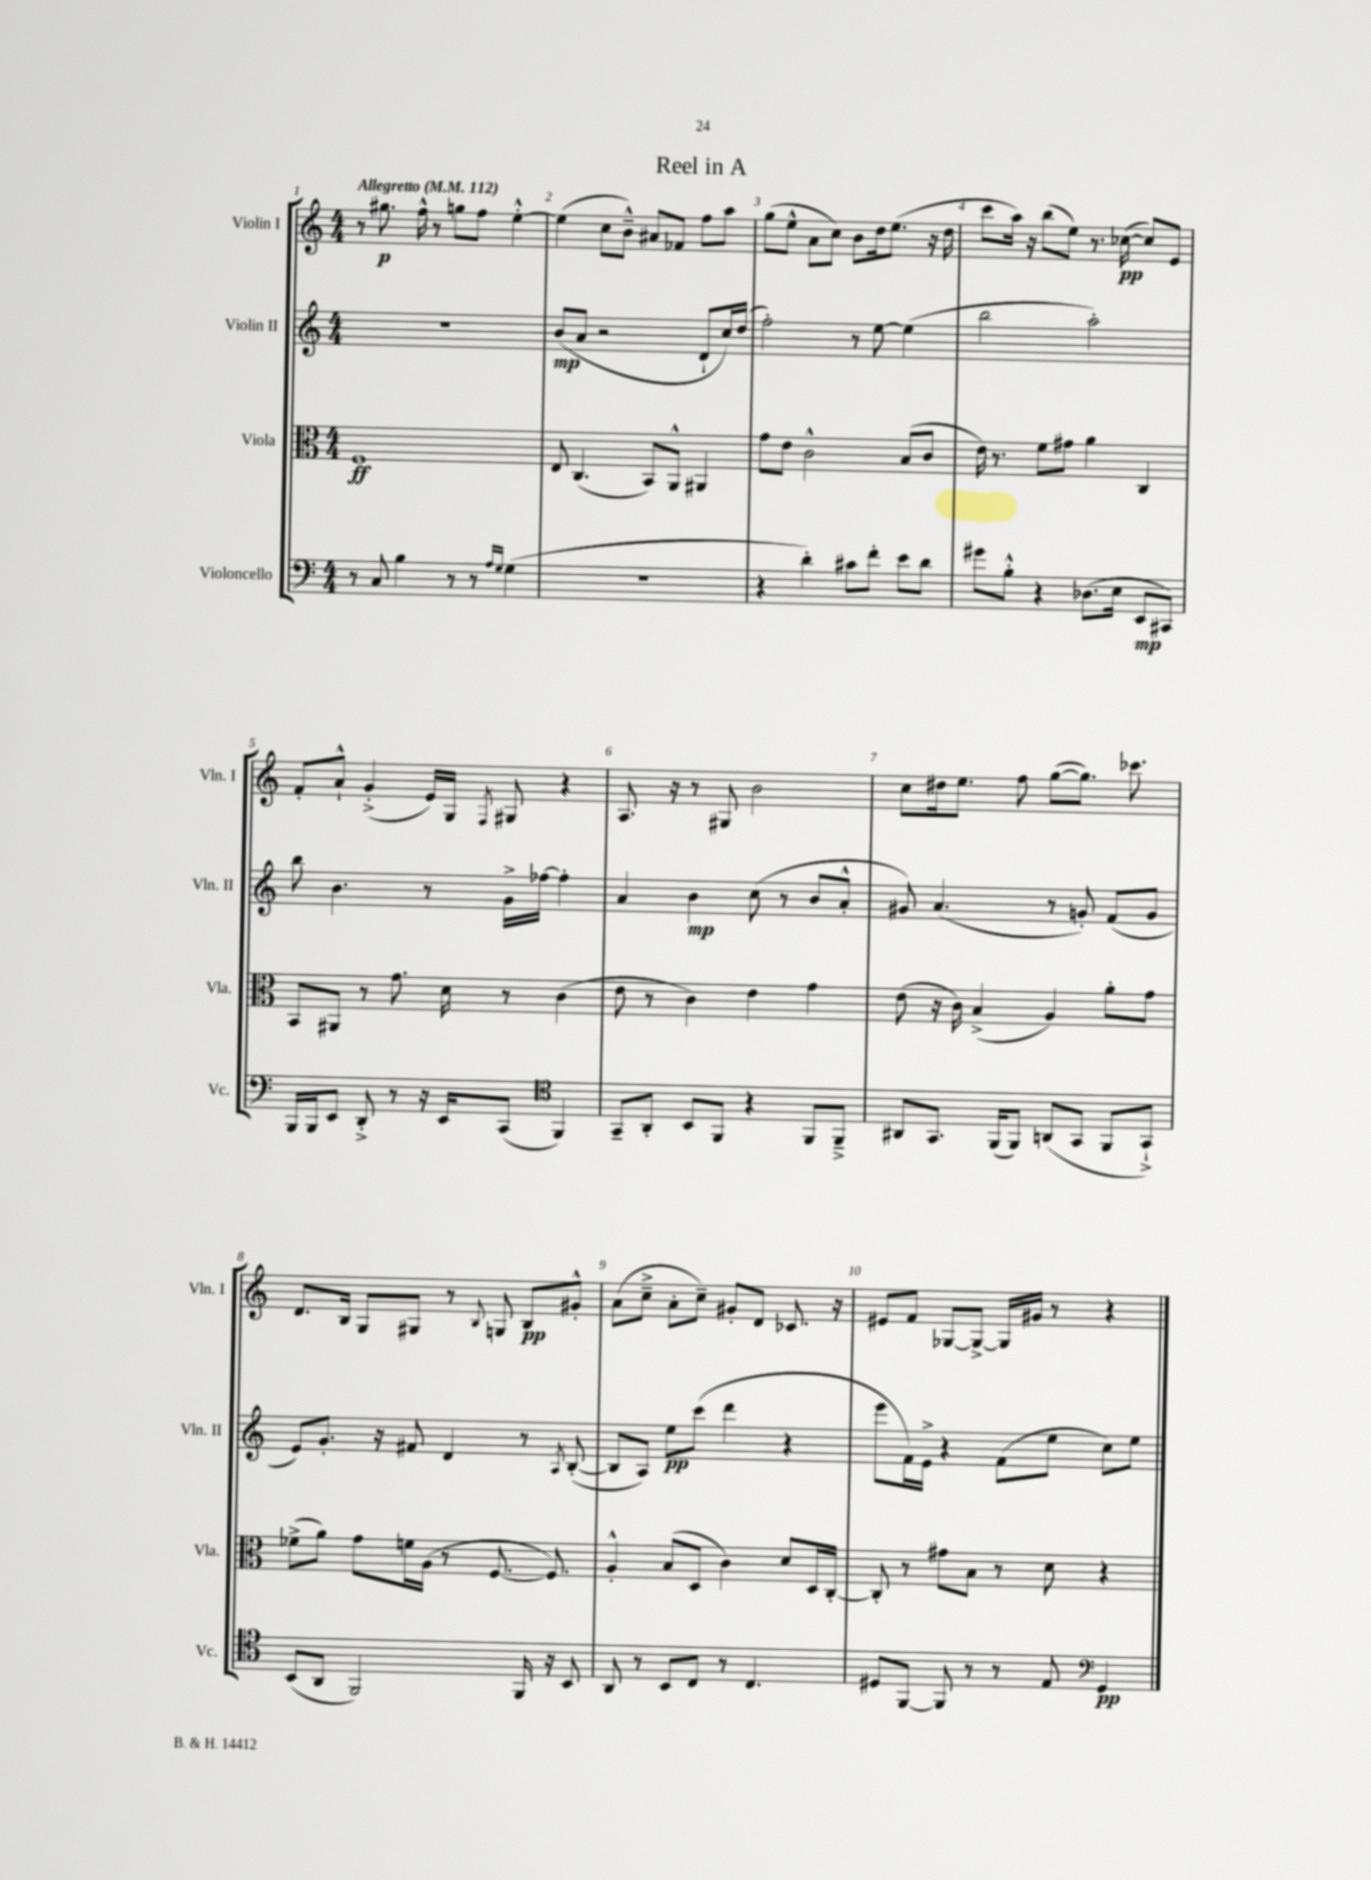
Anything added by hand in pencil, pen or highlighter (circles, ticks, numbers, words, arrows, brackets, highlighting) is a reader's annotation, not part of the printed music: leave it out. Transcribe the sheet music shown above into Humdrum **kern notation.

**kern	**dynam	**kern	**dynam	**kern	**dynam	**kern	**dynam
*part4	*part4	*part3	*part3	*part2	*part2	*part1	*part1
*staff4	*staff4	*staff3	*staff3	*staff2	*staff2	*staff1	*staff1
*I"Violoncello	*	*I"Viola	*	*I"Violin II	*	*I"Violin I	*
*I'Vc.	*	*I'Vla.	*	*I'Vln. II	*	*I'Vln. I	*
*clefF4	*	*clefC3	*	*clefG2	*	*clefG2	*
*k[]	*	*k[]	*	*k[]	*	*k[]	*
*M4/4	*	*M4/4	*	*M4/4	*	*M4/4	*
*MM112	*	*MM112	*	*MM112	*	*MM112	*
=1	=1	=1	=1	=1	=1	=1	=1
!	!	!	!	!	!	!LO:TX:a:B:t=Allegretto	!
8r	.	1F	ff	1r	.	8r	.
8C/	.	.	.	.	.	8.gg#X\	p
4B\	.	.	.	.	.	.	.
.	.	.	.	.	.	16ff^^\	.
.	.	.	.	.	.	8r	.
8r	.	.	.	.	.	8ggn\L	.
8r	.	.	.	.	.	8ff\J	.
16qqA/LL	.	.	.	.	.	.	.
16qqG/JJ	.	.	.	.	.	.	.
(4G\	.	.	.	.	.	[4ee'^^\	.
=2	=2	=2	=2	=2	=2	=2	=2
1r	.	8E/	.	(8b/L	mp	(4ee\]	.
.	.	(4.C/	.	8a/J	.	.	.
.	.	.	.	2r	.	8cc\L	.
.	.	.	.	.	.	8b~^^\J)	.
.	.	8BB/L)	.	.	.	8a#X/L	.
.	.	8AA^^/J	.	.	.	8f-X/J	.
.	.	4AA#X/	.	8d`/L	.	8ff\L	.
.	.	.	.	16cc/L)	.	8aa\J	.
.	.	.	.	(16dd/JJ	.	.	.
=3	=3	=3	=3	=3	=3	=3	=3
4r	.	8g\L	.	2ff'\)	.	(8gg\L	.
.	.	8e\J	.	.	.	8ee^^\J	.
4d'\)	.	2c^^\	.	.	.	8a\L	.
.	.	.	.	.	.	8cc\J)	.
8c#X\L	.	.	.	8r	.	8b\L	.
8f'\J	.	.	.	[8ee\	.	16dd\k	.
.	.	.	.	.	.	(8.ee\J	.
8e\L	.	(8B/L	.	(4ee\]	.	.	.
8d\J	.	8c/J	.	.	.	16r	.
.	.	.	.	.	.	16dd\	.
=4	=4	=4	=4	=4	=4	=4	=4
8g#X\L	.	16e\)	.	2bb\	.	8ccc\L	.
.	.	8.r	.	.	.	.	.
8B'^^\J	.	.	.	.	.	16aa\Jk)	.
.	.	.	.	.	.	16r	.
4r	.	8f\L	.	.	.	(8bb\L	.
.	.	8g#X\J	.	.	.	8ee\J)	.
(8.D-X\L	.	4a\	.	2aa'\)	.	8.r	.
16E\Jk	.	.	.	.	.	([16cc-X\	pp
8EE/L	mp	4C/	.	.	.	8cc-/L])	.
8CC#X/J)	.	.	.	.	.	8e/J	.
!!LO:LB:g=z
=5	=5	=5	=5	=5	=5	=5	=5
16BBB/LL	.	8BB/L	.	8bb\	.	8f'/L	.
16BBB/J	.	.	.	.	.	.	.
8EE/J	.	8AA#X/J	.	4.b\	.	8a`^^/J	.
8DD'^/	.	8r	.	.	.	(4g'^/	.
8r	.	8.g\	.	.	.	.	.
16r	.	.	.	8r	.	16e/LL)	.
16EE/KL	.	16d\	.	.	.	16G/JJ	.
.	.	.	.	.	.	8qF/	.
(8CC/J	.	8r	.	16g^\LL	.	8G#X/	.
.	.	.	.	[16ff-X\JJ	.	.	.
*clefC4	*	*	*	*	*	*	*
4FF/)	.	(4c\	.	4ff-'\]	.	4r	.
=6	=6	=6	=6	=6	=6	=6	=6
8GG~/L	.	8e\	.	4a/	.	8.A/	.
8AA'/J	.	8r	.	.	.	.	.
.	.	.	.	.	.	16r	.
8BB/L	.	4c\)	.	4b\	mp	8r	.
8FF/J	.	.	.	.	.	8G#X/	.
4r	.	4e\	.	(8cc\	.	2b\	.
.	.	.	.	8r	.	.	.
8FF/L	.	4g\	.	8b/L	.	.	.
8FF~^/J	.	.	.	8a'^^/J	.	.	.
=7	=7	=7	=7	=7	=7	=7	=7
8AA#X/L	.	(8e\	.	8g#X/)	.	8cc\L	.
8.GG/J	.	16r	.	(4.a/	.	16dd#X\k	.
.	.	16c\)	.	.	.	8.ee\J	.
.	.	(4B^/	.	.	.	.	.
(16FF/KL	.	.	.	.	.	.	.
8FF/J)	.	.	.	.	.	8ff\	.
(8AAn/L	.	4A/)	.	8r	.	([8gg\L	.
8GG/J	.	.	.	8gn'/)	.	8.gg\J])	.
8FF/L	.	8a'\L	.	(8f/L	.	.	.
.	.	.	.	.	.	8.ccc-X\	.
8GG`^/J)	.	8g\J	.	8g/J	.	.	.
!!LO:LB:g=z
=8	=8	=8	=8	=8	=8	=8	=8
(8BB/L	.	(8f-X^\L	.	8e/L)	.	8.d/L	.
8AA/J	.	8a\J)	.	8.g'/J	.	.	.
.	.	.	.	.	.	16B/Jk	.
2FF/)	.	8g\L	.	.	.	8G/L	.
.	.	.	.	16r	.	.	.
.	.	16fn\L	.	8f#X/	.	8G#X/J	.
.	.	(16A\JJ	.	.	.	.	.
.	.	8r	.	4d/	.	8r	.
.	.	.	.	.	.	8qqB/	.
.	.	[8.F/	.	.	.	8Gn/	.
16FF/	.	.	.	8r	.	8B/L	pp
16r	.	8.F/])	.	.	.	.	.
.	.	.	.	8qA/	.	.	.
8BB/	.	.	.	([8B'/	.	8g#X'^^/J	.
=9	=9	=9	=9	=9	=9	=9	=9
8AA/	.	4A'^^/	.	8B/L]	.	(8a\L	.
8r	.	.	.	8A/J)	.	8cc~^\J	.
8BB/L	.	(8B/L	.	8ee\L	pp	8a'\L	.
8C/J	.	8D/J	.	(8ccc\J	.	8cc~\J)	.
8r	.	4c\)	.	4ddd\	.	8g#X'/L	.
4.C/	.	.	.	.	.	8d/J	.
.	.	8d/L	.	4r	.	8.c-X/	.
.	.	16D/L	.	.	.	.	.
.	.	[16C'/JJ	.	.	.	16r	.
=10	=10	=10	=10	=10	=10	=10	=10
8D#X/L	.	8C'/]	.	8eee\L	.	8e#X/L	.
[8FF/J	.	8r	.	16f\L)	.	8f/J	.
.	.	.	.	16e^\JJ	.	.	.
8FF/]	.	8g#X\L	.	4r	.	[8G-X/L	.
8r	.	8B\J	.	.	.	8G-^/J_	.
8r	.	8r	.	(8f\L	.	16G-/LL]	.
.	.	.	.	.	.	16g#X/JJ	.
8E/	.	8d\	.	8ee\J	.	8r	.
*clefF4	*	*	*	*	*	*	*
4GG/	pp	4r	.	8cc\L)	.	4r	.
.	.	.	.	8ee\J	.	.	.
==	==	==	==	==	==	==	==
*-	*-	*-	*-	*-	*-	*-	*-
